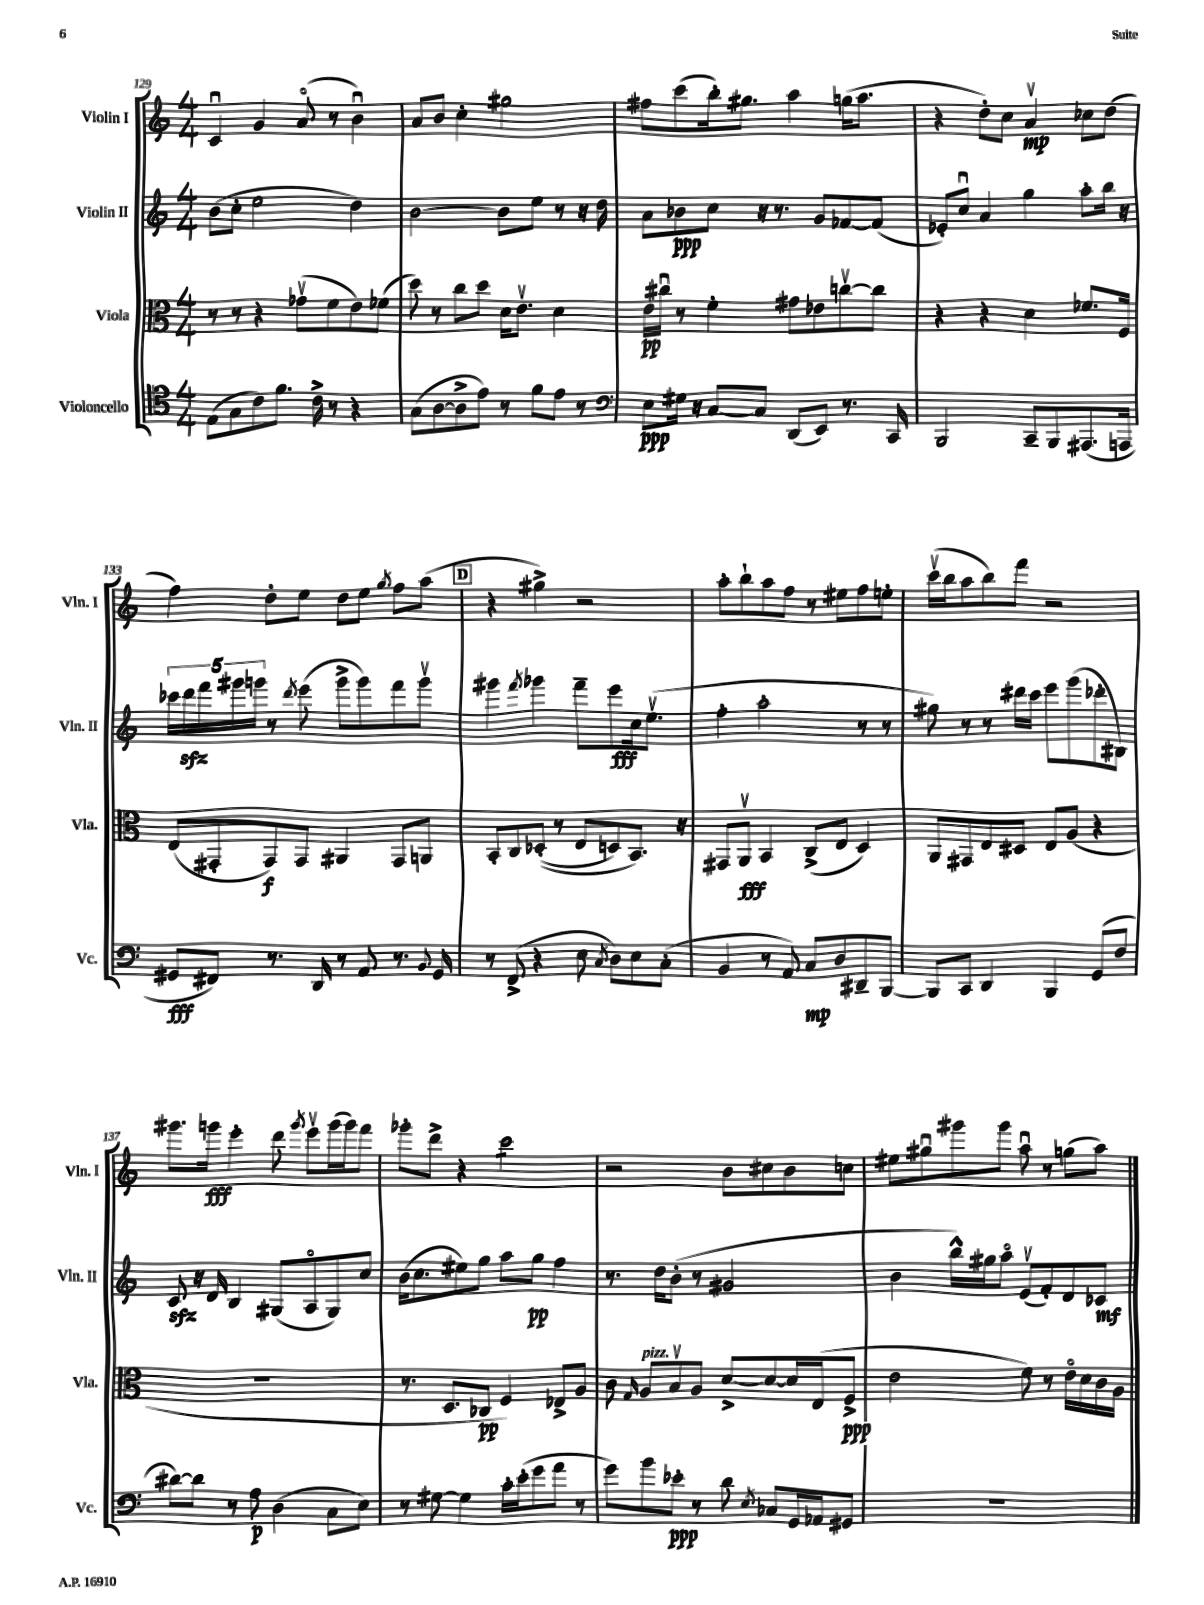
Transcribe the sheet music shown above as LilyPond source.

<<
\new StaffGroup <<
\new Staff = "s0" \with { instrumentName = "Violin I" shortInstrumentName = "Vln. I" } {
    \clef treble \key c \major \numericTimeSignature \time 4/4
    \autoBeamOff c'4\downbow g'4 a'8\flageolet( r8 b'4\downbow) |
    a'8[ b'8] c''4-. gis''2 |
    fis''8[ c'''8( b''16-.) gis''8.] a''4 g''16[( a''8.] |
    r4 d''8[-.) c''8] a'4\upbow\mp ces''8[ d''8]( |
    f''4) d''8[-. e''8] d''8[ e''8] \acciaccatura { g''8 } f''8[ a''8]( |
    \mark \markup { \box "D" } r4 gis''4->) r2 |
    a''8[-. b''8-! a''8 f''8] r8 eis''8[ f''8 e''8]-. |
    c'''16[\upbow( b''16 a''8 b''8) f'''8] r2 |
    gis'''8.[ g'''16]\fff e'''4-. d'''8 \acciaccatura { g'''8 } e'''8[\upbow g'''16( g'''16) f'''8] |
    ges'''8[-. d'''8]-> r4 c'''2:8 |
    r2 b'8[ cis''8 b'8 c''8] |
    eis''8[ gis''8\downbow gis'''8 gis'''8] a''8\downbow r8 g''8[( a''8]) \bar "|." |
}
\new Staff = "s1" \with { instrumentName = "Violin II" shortInstrumentName = "Vln. II" } {
    \clef treble \key c \major \numericTimeSignature \time 4/4
    \autoBeamOff b'8[( c''8]-. e''2 d''4) |
    b'2~ b'8[ e''8] r8 r16 d''16 |
    a'8[ bes'8\ppp c''8] r16 r8. g'8[ fes'8~ fes'8]( |
    ees'8[-.) c''8]\downbow a'4 g''4 a''8[-. b''16] r16 |
    \tuplet 5/4 { ces'''16[ d'''16\sfz f'''16 gis'''16 g'''16] } r8 \acciaccatura { d'''8 } e'''8( g'''8[-> g'''8) f'''8 g'''8]\upbow |
    \mark \markup { \box "D" } gis'''4 \acciaccatura { f'''8 } ges'''4 f'''8[-- e'''8\fff c''16 e''8.]\upbow( |
    f''4-. a''2-. r8 r8 |
    gis''8) r8 r8 dis'''16[ c'''16] e'''8[ g'''8( des'''8-. bis8]) |
    c'8\sfz r16 d'16 b4 gis8[( a8\flageolet gis8) c''8] |
    b'16[( c''8. eis''8) g''8] a''8[ g''8]\pp f''4 |
    r8. d''16[ b'8]-.( r8 gis'2 |
    b'4 b''16[-^) gis''16 a''8]\flageolet e'8[\upbow( f'8-.) d'8 ces'8]\mf \bar "|." |
}
\new Staff = "s2" \with { instrumentName = "Viola" shortInstrumentName = "Vla." } {
    \clef alto \key c \major \numericTimeSignature \time 4/4
    \autoBeamOff r8 r8 r4 ges'8[\upbow( f'8 e'8) fes'8]( |
    d''8) r8 c''8[ d''8] d'16[ e'8.]\upbow d'4 |
    e'16[\pp cis''16]\downbow r8 f'4-. gis'8[ ees'8 c''8~\upbow c''8] |
    r4 r4 d'4 fes'8.[ f16] |
    e8[( gis,8-. gis,8\f) gis,8] ais,4 gis,8[ a,8] |
    \mark \markup { \box "D" } b,8[-. c8 des8]-.(\( r8 e8[ d8) b,8.]\) r16 |
    gis,8[ a,8]\upbow\fff b,4 c8[->( e8] d4) |
    a,8[ gis,8 e8 dis8] e8[ a8]( r4 |
    R1 |
    r8. d8.[ ces8]\pp f4) ees8[-> a8] |
    c'8 \grace { g16 } a8[^\markup { \italic "pizz." } b8\upbow a8] d'8[~-> d'8~ d'16 e16( f8]->\ppp |
    e'2 f'8) r8 e'16[\flageolet d'16 c'16 a16] \bar "|." |
}
\new Staff = "s3" \with { instrumentName = "Violoncello" shortInstrumentName = "Vc." } {
    \clef tenor \key c \major \numericTimeSignature \time 4/4
    \autoBeamOff e8[( g8 c'8) f'8.] c'16-> r8 r4 |
    g8[( a8~ a8-> e'8]) r8 f'8[ e'8] r8 |
    \clef bass e8[\ppp gis16] r16 c8[~ c8] d,8[( e,8]) r8. c,16 |
    b,,2 c,8[-- b,,8 ais,,8.( a,,16] |
    gis,8[\fff fis,8]) r8. d,16 r8 a,8 r8. \appoggiatura { b,8 } gis,16 |
    \mark \markup { \box "D" } r8 f,8->( r4 e8 \acciaccatura { c8 } d8[) e8 c8]-.( |
    b,4 r8 a,8) c8[\mp d8 dis,8-- b,,8]~ |
    b,,8[ c,8] d,4 b,,4 g,8[( f8] |
    dis'8[~) dis'8] r8 a8\p d4( c8[ e8]) |
    r8 gis8~ gis4 c'16[-. e'16-.( g'8 a'8] r8 |
    g'8[) b'8 ees'8]-.\ppp r8 d'8 \acciaccatura { e8 } ces8[ g,16 aes,16 gis,8] |
    R1 \bar "|." |
}
>>
>>
\layout { \context { \Score currentBarNumber = #129 } }
